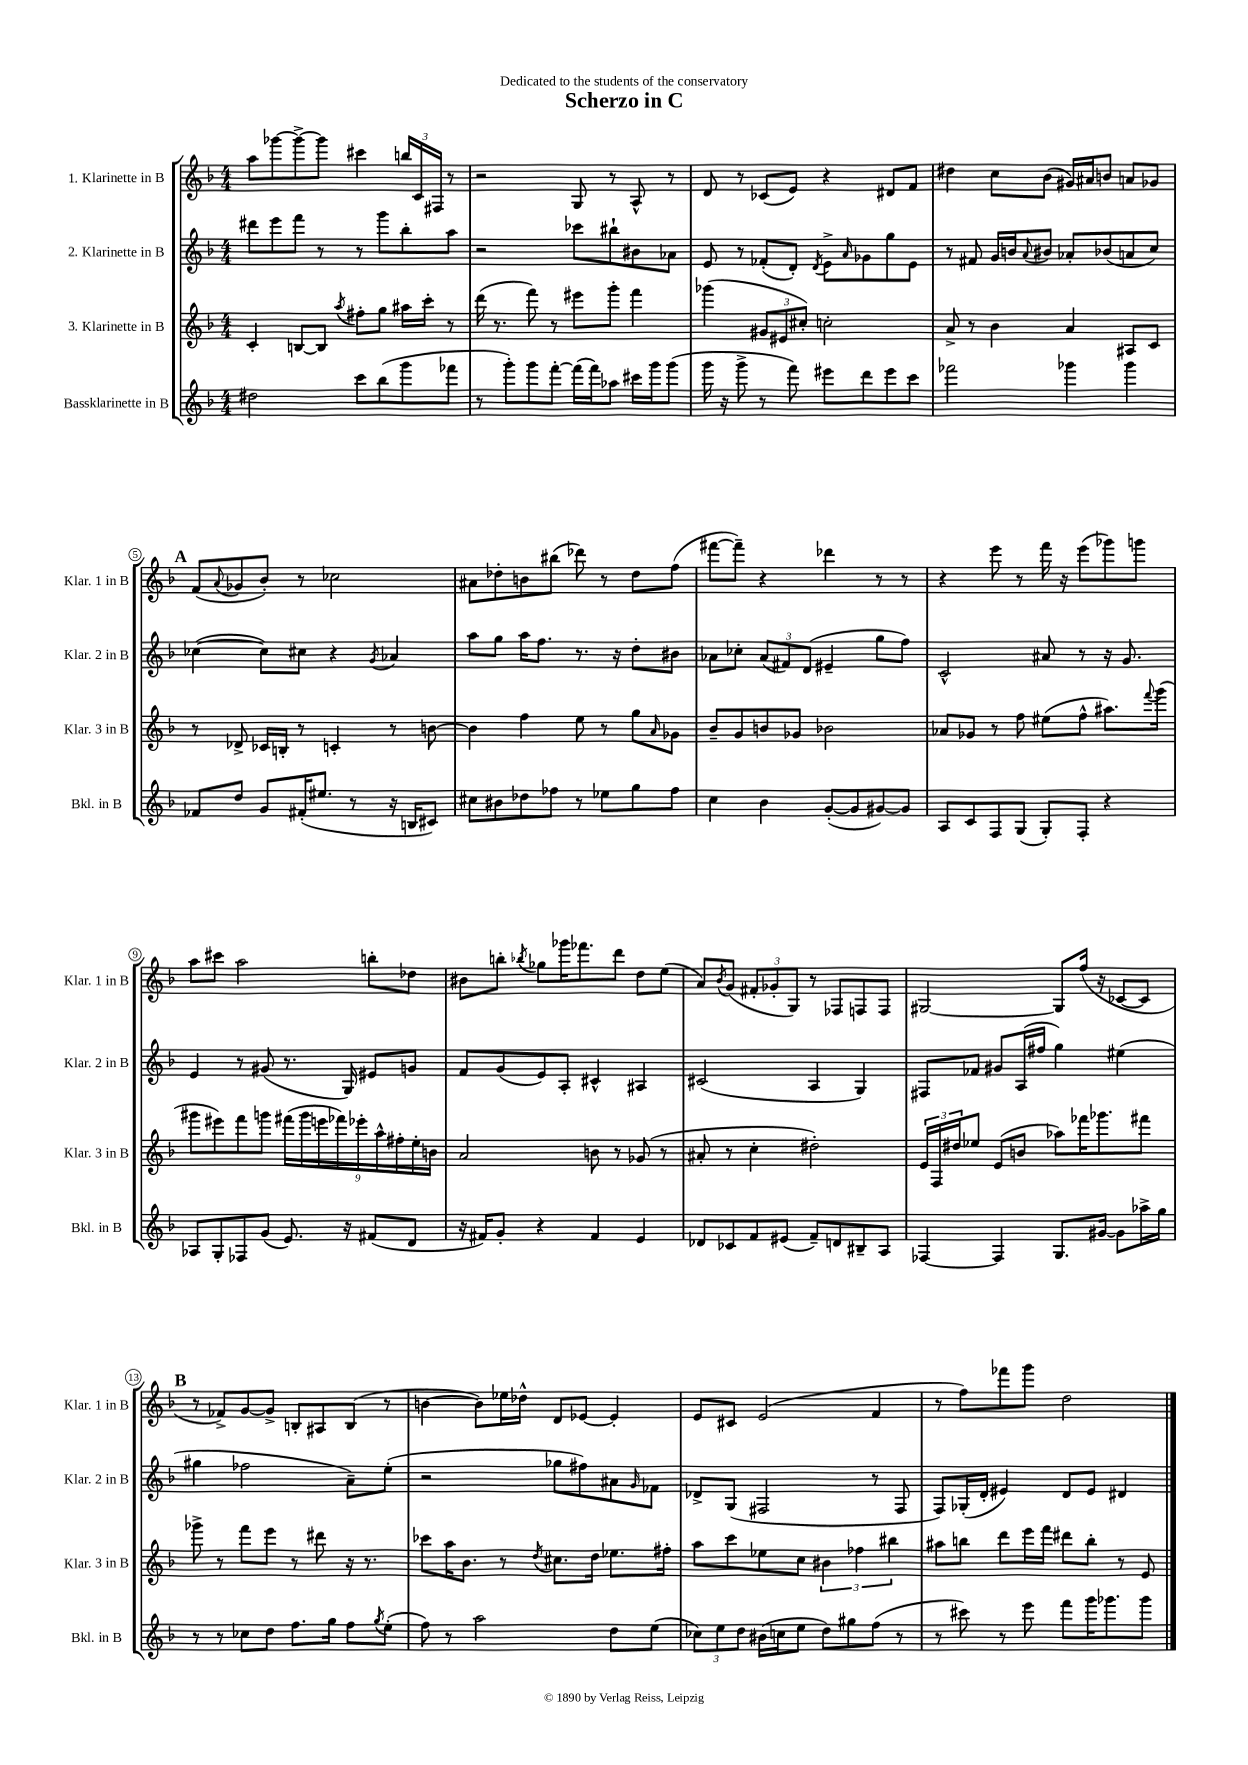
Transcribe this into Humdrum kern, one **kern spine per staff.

**kern	**kern	**kern	**kern
*staff4	*staff3	*staff2	*staff1
*clefG2	*clefG2	*clefG2	*clefG2
*k[b-]	*k[b-]	*k[b-]	*k[b-]
*M4/4	*M4/4	*M4/4	*M4/4
2dd#	4c'	8ddd#	8aa
.	.	8eee	[8ggg-
.	[8B	8fff	8ggg-^_
.	8B]	8r	8ggg-]
.	8qaa	.	.
8ccc	8ff#'	8r	4ccc#
(8bb-	8gg	8ggg	.
8ggg	16aa#	8bb-'	24bb
.	.	.	24c
.	16ccc'	.	.
.	.	.	24F#
8fff-	8r	8aa	8r
=	=	=	=
8r	(16ddd	2r	2r
.	8.r	.	.
8ggg')	.	.	.
8ggg	8fff)	.	.
[8fff'	8r	.	.
(16fff]	8eee#	8ccc-	8G
16fff)	.	.	.
8aa-	8ggg'	8bb#`	8r
16ccc#	4fff	8b#	8A^^
16ggg	.	.	.
(8ggg	.	8a-	8r
=	=	=	=
16ggg	(4ggg-	8e	8d
16r	.	.	.
8ggg^	.	8r	8r
8r	12g#	(8f-'	(8c-
.	12e#	.	.
8fff)	.	8d')	8e)
.	12cc#')	.	.
.	.	8qd	.
8eee#	2cc'	8e^	4r
.	.	16qqa	.
8ddd	.	8g-	.
8eee#	.	8gg	8d#
8ccc	.	8e	8f
=	=	=	=
2fff-	8a^	8r	4dd#
.	8r	8f#	.
.	4b-	16g	8cc
.	.	16b	.
.	.	8qqa	.
.	.	8b#	(8b-
4ggg-	4a	8a-'	16g#)
.	.	.	16a#
.	.	(8b-	8b
4ggg-	8A#	8a	8a
.	8c	8cc)	8g-
=	=	=	=
8f-	8r	([4cc-	(8f
.	.	.	8qqa
8dd	8d-^	.	8g-
8g	16c-	8cc-])	8b-')
.	16B'	.	.
(16f#'	8r	8cc#	8r
8.ee#	.	.	.
.	4c'	4r	2cc-
8r	.	.	.
.	.	8qg	.
16r	8r	4a-	.
16B	.	.	.
8c#)	[8b	.	.
=	=	=	=
8cc#	4b]	8aa	8a#
8b#	.	8gg	8dd-'
8dd-	4ff	16aa	8b
.	.	8.ff	.
8ff-	.	.	(8bb#
8r	8ee	8.r	8ddd-)
8ee-	8r	.	8r
.	.	16r	.
8gg	8gg	8dd'	8dd-
.	16qqa	.	.
8ff-	8g-	8b#	(8ff
=	=	=	=
4cc	8b-~	8a-	[8fff#
.	8g	8cc-'	8fff#~])
4b-	8b	(12a-	4r
.	.	12f#)	.
.	8g-	.	.
.	.	(12d	.
([8g'	2b-	4e#~	4ddd-
8g]	.	.	.
[8g#)	.	8gg	8r
8g#]	.	8ff)	8r
=	=	=	=
8A	8a-	2c^^	4r
8c	8g-	.	.
8F	8r	.	8eee
(8G	8ff	.	8r
8G')	(8ee#	8a#	16fff
.	.	.	16r
8F'	8ff^^	8r	(8eee
4r	8.aa#)	16r	8ggg-)
.	.	8.g	.
.	.	.	8ggg
.	8qqfff	.	.
.	(16ggg	.	.
=	=	=	=
8A-	8ggg#	4e	8aa
8G'	8eee#)	.	8ccc#
8F-	8fff	8r	2aa
(8g	8ggg	(8g#	.
8.e)	(18fff#	8.r	.
.	18ggg	.	.
.	18eee	.	.
.	18fff-)	.	.
16r	.	16G)	.
.	18eee-'	.	.
(8f#	.	8e#	8bb'
.	18aa^^	.	.
.	18ff#'	.	.
8d	.	8g	8dd-
.	18ee'	.	.
.	18b	.	.
=	=	=	=
16r	2a	8f	8b#
16f#)	.	.	.
8g'	.	(8g	8bb'
.	.	.	8qbb-
4r	.	8e)	8gg-
.	.	8A'	16ggg-
.	.	.	8.fff-
4f#	8b	4c#^^	.
.	8r	.	8ddd
4e	(8g-	4A#	8dd
.	8r	.	(8ee
=	=	=	=
8d-	8a#'	(2c#	8a)
.	.	.	8qb-
8c-	8r	.	(8g
8f	4cc'	.	12f#'
.	.	.	12g-'
(8e#	.	.	.
.	.	.	12G)
8f~)	2dd#')	4A	8r
8d	.	.	8F-
8B#~	.	4G)	8F
8A	.	.	8F
=	=	=	=
[4F-	24e	8F#	[2G#
.	24F	.	.
.	24dd#	.	.
.	8ee-	8f-	.
4F-]	(8e	8g#	.
.	8b	(16A	.
.	.	16ff#	.
8.G	8aa-)	4gg)	8G#]
.	16fff-	.	(16ff
[16g#	8.ggg-	.	16r
8g#]	.	(4ee#	[8c-
16aa-^	8fff#	.	8c-]
16gg	.	.	.
=	=	=	=
8r	8ggg-^	4gg#	8r
8r	8r	.	8f-^)
8cc-	8fff	2ff-	[8g
8dd	8eee	.	8g^]
8.ff	8r	.	8B'
.	8ddd#	.	8A#
16gg	.	.	.
8ff	16r	8a~)	(8B
.	8.r	.	.
8qgg	.	.	.
(8ee'	.	(8ee'	8r
=	=	=	=
8ff)	8ccc-	2r	[4b
8r	16aa	.	.
.	8.b-	.	.
2aa	.	.	8b])
.	8r	.	16ee-
.	.	.	16dd-^^
.	8qdd	.	.
.	8.cc#	8gg-	8d
.	.	8ff#)	[8e-
.	16dd	.	.
8dd	8.ee-	8a#	4e-']
.	.	16qqg	.
(8ee	.	8f-	.
.	16ff#'	.	.
=	=	=	=
12cc-)	8aa	8d-^	8e
12ee	.	.	.
.	8ccc	(8G	8c#
12dd	.	.	.
(16b#	8ee-	2F#	(2e
16cc	.	.	.
8ee	8cc	.	.
8dd)	6b#	.	.
8gg#	.	.	.
.	6ff-	.	.
(8ff	.	8r	4f
.	6bb#	.	.
8r	.	8F#	.
=	=	=	=
8r	8aa#	8F)	8r
8ccc#)	8bb	(16G-'	8ff)
.	.	16d'	.
8r	8ddd	4e#)	8fff-
8eee	16eee	.	8ggg
.	16fff	.	.
8fff	8ddd#	8d	2dd
16ggg	8bb'	8e#	.
8.ggg-	.	.	.
.	8r	4d#	.
8ggg-	8e	.	.
==	==	==	==
*-	*-	*-	*-
